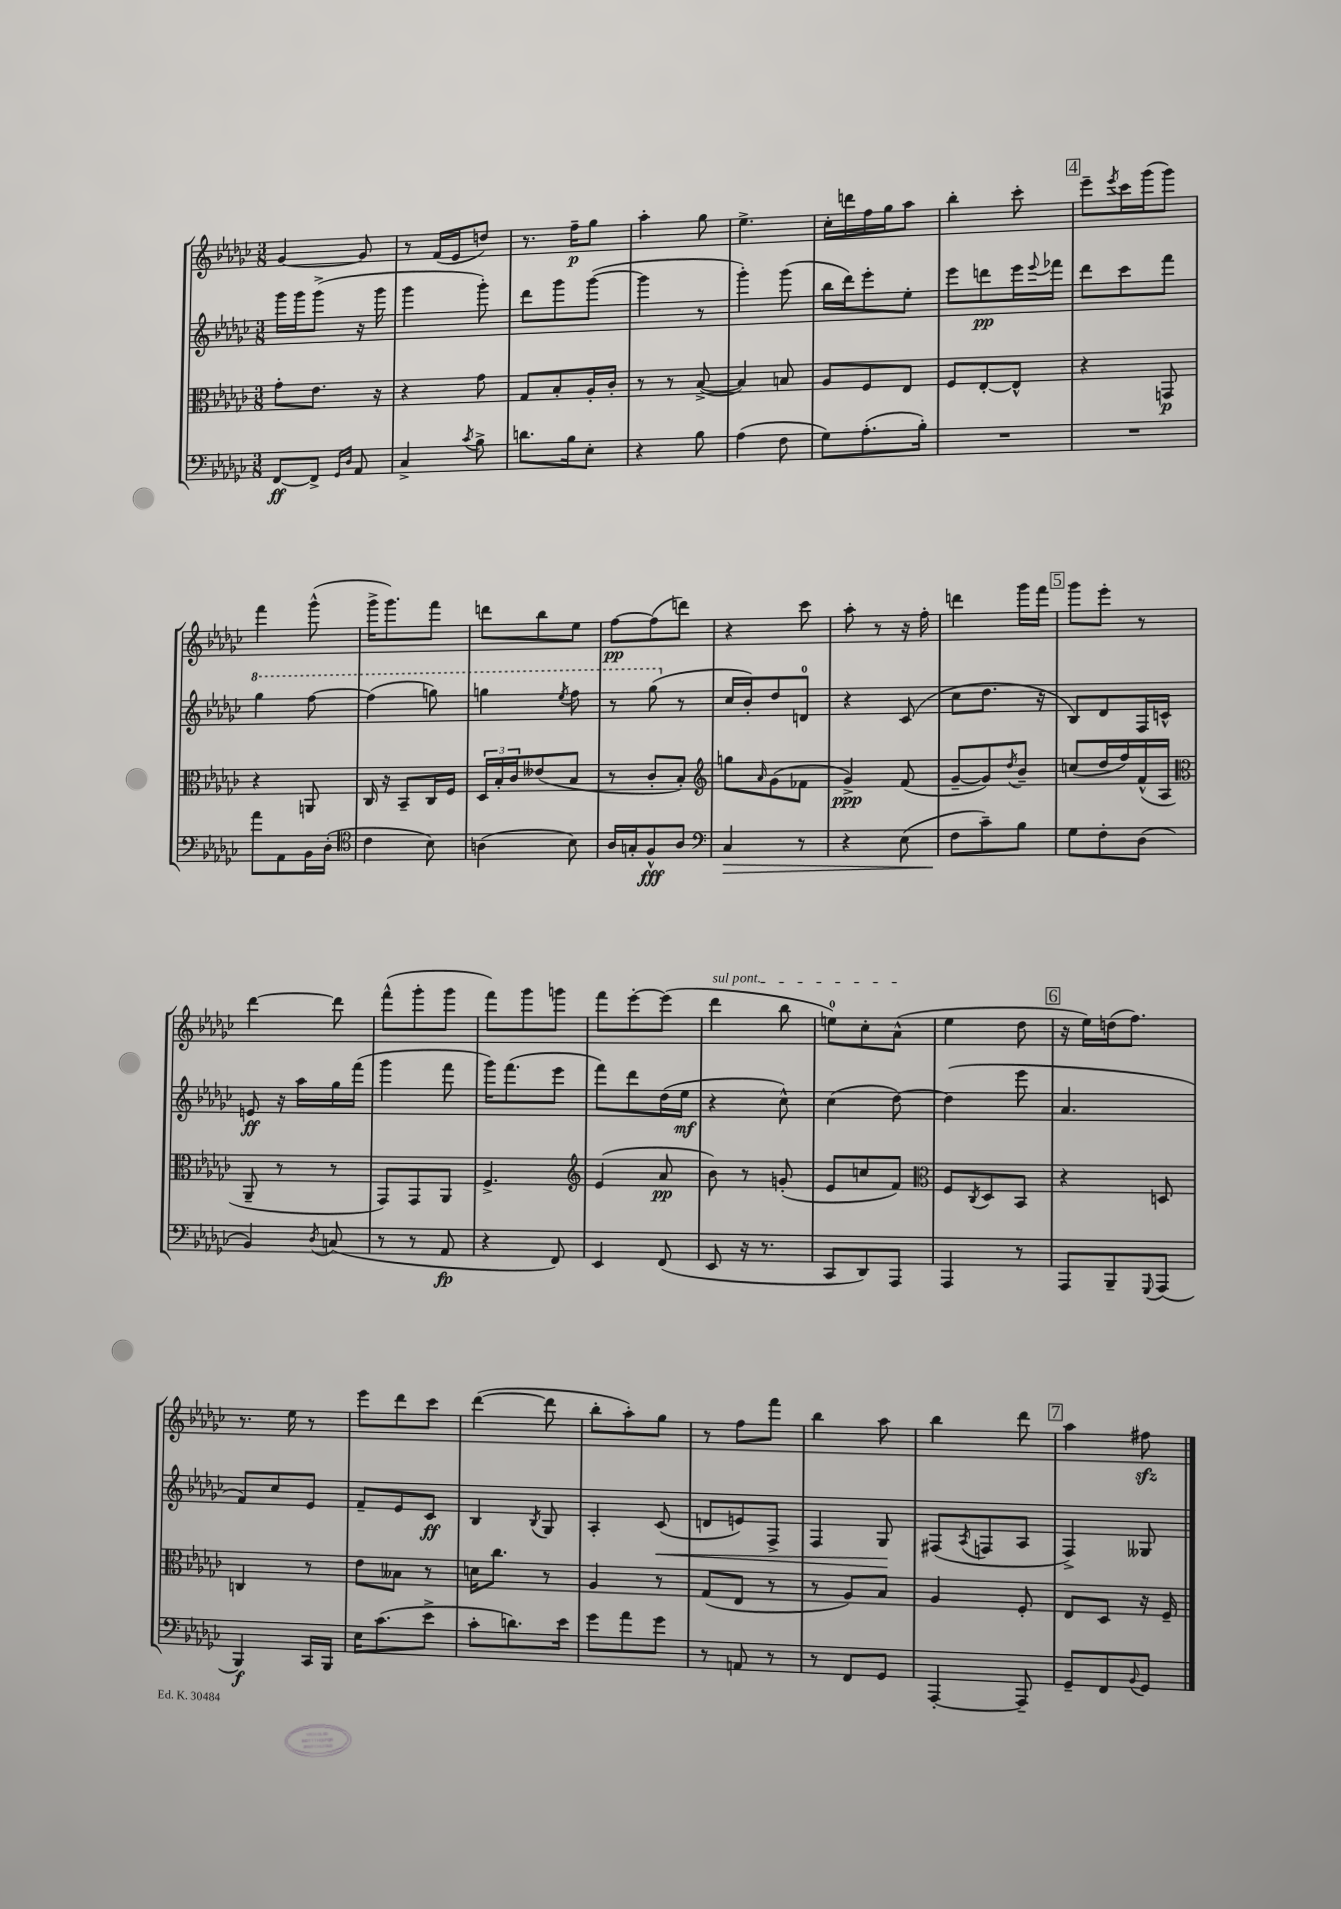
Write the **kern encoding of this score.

**kern	**kern	**kern	**kern
*staff4	*staff3	*staff2	*staff1
*clefF4	*clefC3	*clefG2	*clefG2
*k[b-e-a-d-g-c-]	*k[b-e-a-d-g-c-]	*k[b-e-a-d-g-c-]	*k[b-e-a-d-g-c-]
*M3/8	*M3/8	*M3/8	*M3/8
[8FF	8g-'	16ggg-	[4g-
.	.	16ggg-	.
8FF^]	8.e-	(8ggg-^	.
16qqGG-	.	.	.
16qqD-	.	.	.
8AA-	.	16r	8g-]
.	16r	16ggg-	.
=	=	=	=
4C-^	4r	4ggg-	8r
.	.	.	(16f
.	.	.	16e-
8qc-	.	.	.
8B-^	8g-	8ggg-')	8dd)
=	=	=	=
8.d	8G-	8ddd-	8.r
.	8B-'	8ggg-	.
16B-	.	.	16ff~
8E-'	16A-'	([8ggg-	8gg-
.	16c-'	.	.
=	=	=	=
4r	8r	4ggg-]	4aa-'
.	8r	.	.
8B-	([8B-^	8r	8gg-
=	=	=	=
(4A-	4B-])	4ggg-')	4.ee-^
8F	8B	(8ggg-	.
=	=	=	=
8G-)	8A-	16bb-	16cc-'
.	.	16ddd-)	16ddd
(8.A-'	8F	8eee-'	16ff
.	.	.	16gg-
.	8E-	8ee-'	8aa-
16B-')	.	.	.
=	=	=	=
4.r	8F	8eee-	4bb-'
.	[8E-'	8ddd	.
.	8E-^^]	16eee-	8ccc-'
.	.	8qqeee-	.
.	.	16fff-	.
=	=	=	=
4.r	4r	8ddd-	8eee-~
.	.	.	8qeee-
.	.	8ccc-	16ccc-
.	.	.	(16ggg-
.	8GG	8fff	8ggg-)
=	=	=	=
8a-	4r	4ggg-	4fff
8AA-	.	.	.
16BB-	8AA	[8fff	(8ggg-^^
(16D-'	.	.	.
=	=	=	=
*clefC4	*	*	*
4c-	16C-	(4fff]	16ggg-^
.	16r	.	8.ggg-)
.	8BB-~	.	.
8B-)	16C-	8ggg)	8fff
.	16F	.	.
=	=	=	=
(4A	24D-	4ggg	8ddd
.	24B-'	.	.
.	24c-	.	.
.	(8e--	.	8bb-
.	.	8qeee-	.
8B-)	8B-	8fff	8ee-
=	=	=	=
16A-	8r	8r	[8ff
16G'	.	.	.
8F^^	8c-'	(8ggg-	(8ff]
8A-	8B-')	8r	8ddd)
=	=	=	=
*clefF4	*clefG2	*	*
4C-	8gg	16cc-	4r
.	.	16b-')	.
.	16qqa-	.	.
.	(8g-	8dd-	.
8r	8f-	8d	8ccc-
=	=	=	=
4r	4g-^)	4r	8aa-'
.	.	.	8r
(8E-	(8f	(8c-	16r
.	.	.	16ff'
=	=	=	=
8F	[8g-~	8cc-	4ddd
8c-~)	8g-])	8.dd-	.
.	8qdd-	.	.
8B-	8b-~	.	16ggg-
.	.	16r	16fff
=	=	=	=
8G-	(8cc	8B-)	8ggg-
8F'	16dd-	8d-	8eee-'
.	16ff)	.	.
(8D-	(16f^^	16F	8r
.	16A-	16c^^	.
=	=	=	=
*	*clefC3	*	*
4BB-)	8AA-~	8e	[4ddd-
.	8r	16r	.
.	.	16aa-	.
8qD-	.	.	.
(8C	8r	16gg-	8ddd-]
.	.	(16fff	.
=	=	=	=
8r	8GG-)	4ggg-	(8fff^^
8r	8GG-	.	8ggg-'
8AA-	8AA-	8fff	8ggg-
=	=	=	=
4r	4.F^	16ggg-)	8fff)
.	.	(8.fff	.
.	.	.	8ggg-
8FF)	.	8eee-	8ggg
=	=	=	=
*	*clefG2	*	*
4EE-	(4e-	8fff)	8fff
.	.	8ddd-	[8eee-'
(8FF	8a-	(16dd-	(8eee-]
.	.	16ee-	.
=	=	=	=
8EE-	8b-)	4r	4ddd-
16r	8r	.	.
8.r	.	.	.
.	(8g'	8cc-^^)	8bb-
=	=	=	=
8CC-	8e-	(4cc-	8ee)
8DD-)	8cc	.	8cc-'
8AAA-	8f)	[8dd-)	(8a-^^
=	=	=	=
*	*clefC3	*	*
4AAA-	8F	(4dd-]	4ee-
.	8qC-	.	.
.	8D-	.	.
8r	8BB-	8eee-	8dd-
=	=	=	=
8AAA-	4r	4.a-	16r
.	.	.	16ee-)
8BBB-~	.	.	(16dd
.	.	.	8.ff)
8qqGGG-	.	.	.
(8AAA-	8D	.	.
=	=	=	=
4BBB-)	4C	8f)	8.r
.	.	8cc-	.
.	.	.	16ee-
16CC-	8r	8e-	8r
16BBB-	.	.	.
=	=	=	=
16E-	8e-	8f~	8eee-
(8.c-	.	.	.
.	8B--	8e-	8ddd-
8e-^	8r	8c-	8ccc-
=	=	=	=
8c-'	16d	4B-	([4ddd-
.	8.cc-	.	.
8.d)	.	.	.
.	.	8qB-	.
.	8r	8G-	8ddd-]
16e-	.	.	.
=	=	=	=
8g-	4A-	4A-'	8bb-'
8a-	.	.	8aa-')
8g-	8r	(8c-	8gg-
=	=	=	=
8r	(8G-	8d	8r
8AA	8E-	8e)	8ff
8r	8r	8F^	8fff
=	=	=	=
8r	8r	4F	4bb-
8FF	8A-)	.	.
8GG-	8B-	8G-	8aa-
=	=	=	=
[4AAA-'	4A-	(8F#	4bb-
.	.	8qA-	.
.	.	8F	.
8AAA-~]	8F'	8A-	8ddd-
=	=	=	=
8GG-~	8E-	4F^)	4aa-
8FF	8D-	.	.
8qqBB-	.	.	.
8GG-	16r	8G--	8ff#
.	16F~	.	.
==	==	==	==
*-	*-	*-	*-
